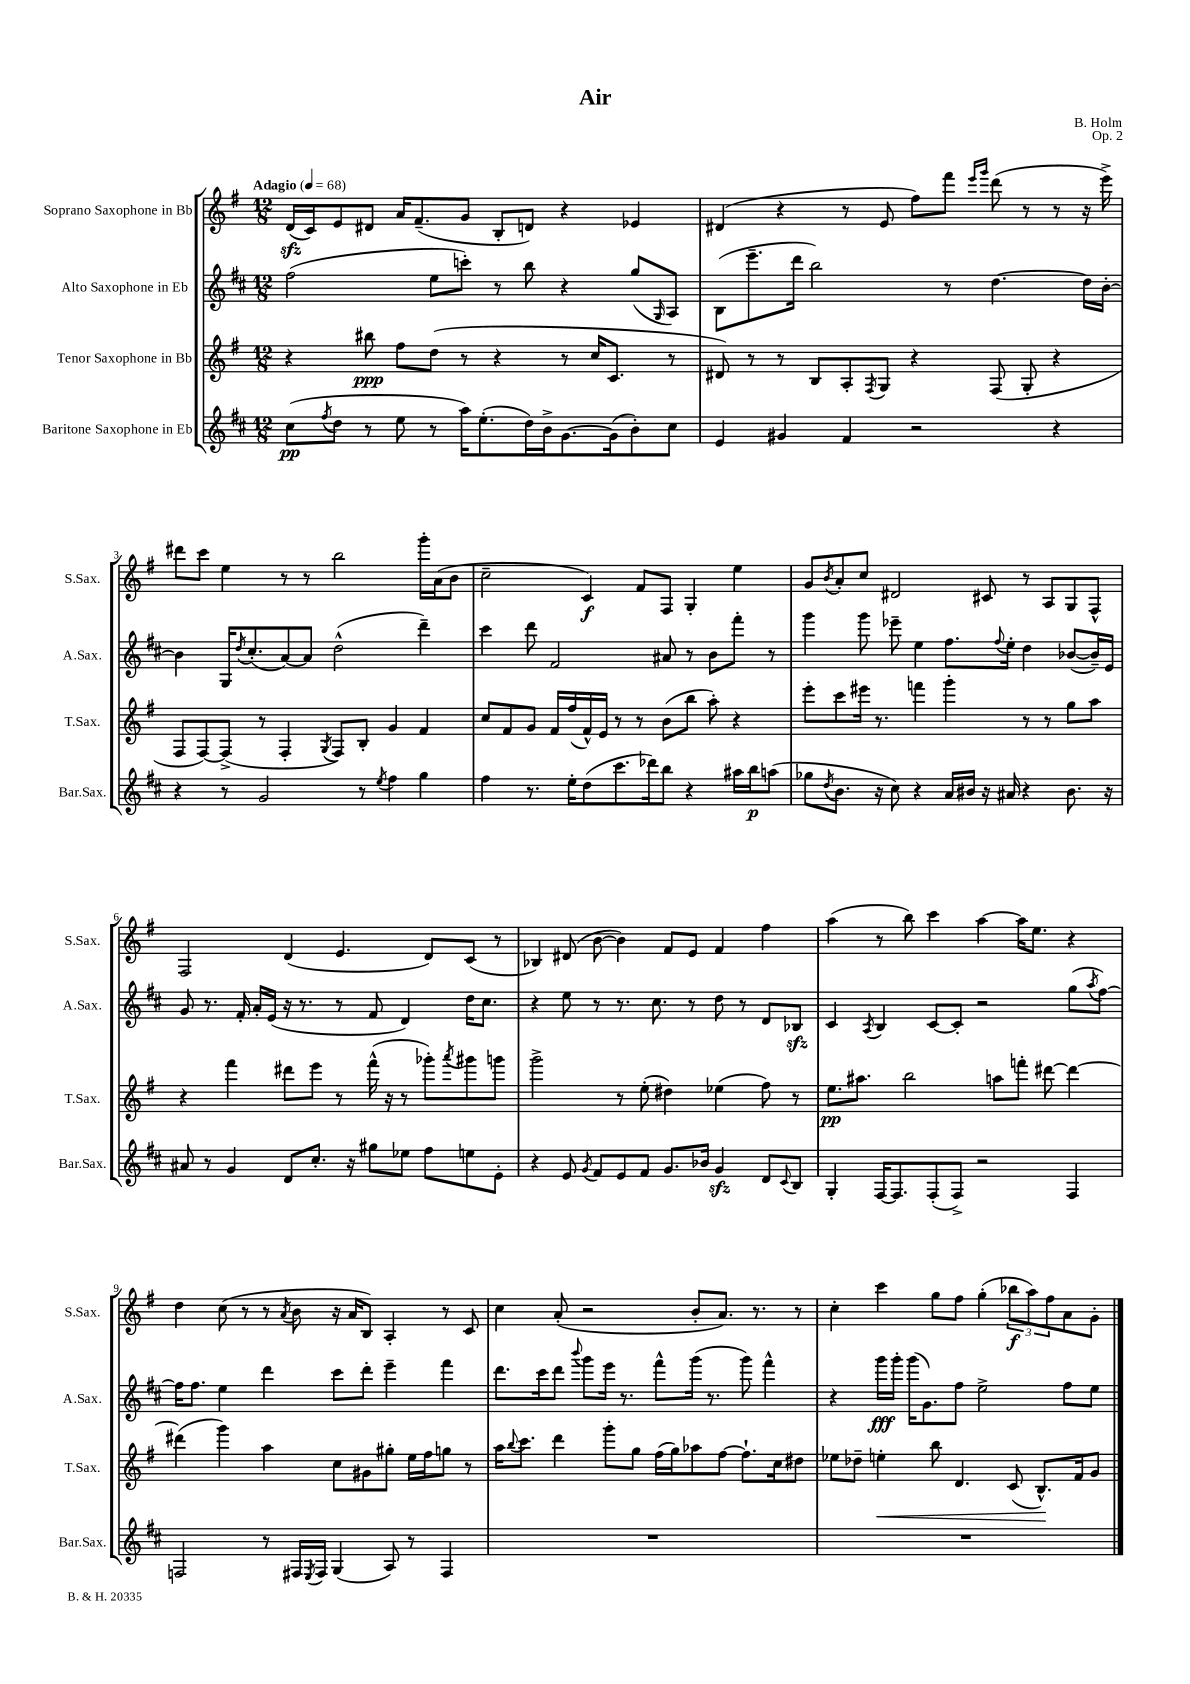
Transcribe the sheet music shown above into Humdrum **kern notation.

**kern	**dynam	**kern	**dynam	**kern	**dynam	**kern	**dynam
*part4	*part4	*part3	*part3	*part2	*part2	*part1	*part1
*staff4	*staff4	*staff3	*staff3	*staff2	*staff2	*staff1	*staff1
*I"Baritone Saxophone in Eb	*	*I"Tenor Saxophone in Bb	*	*I"Alto Saxophone in Eb	*	*I"Soprano Saxophone in Bb	*
*I'Bar.Sax.	*	*I'T.Sax.	*	*I'A.Sax.	*	*I'S.Sax.	*
*clefG2	*	*clefG2	*	*clefG2	*	*clefG2	*
*k[f#c#]	*	*k[f#]	*	*k[f#c#]	*	*k[f#]	*
*M12/8	*	*M12/8	*	*M12/8	*	*M12/8	*
*MM68	*	*MM68	*	*MM68	*	*MM68	*
=1	=1	=1	=1	=1	=1	=1	=1
!	!	!	!	!	!	!LO:TX:a:B:t=Adagio	!
(8cc#\L	pp	4r	.	(2ff#\	.	(16dzz/LL	.
.	.	.	.	.	.	16c/J)	.
8qff#/	.	.	.	.	.	.	.
8dd\J	.	.	.	.	.	8e/	.
8r	.	8bb#X\	ppp	.	.	8d#X/J	.
8ee\	.	8ff#\L	.	.	.	16a/KL	.
.	.	.	.	.	.	(8.f#~/	.
8r	.	(8dd\J	.	8ee\L	.	.	.
16aa\KL)	.	8r	.	8cccn'\J)	.	8g/J	.
(8.ee'\	.	.	.	.	.	.	.
.	.	4r	.	8r	.	8B'/L	.
16dd\L)	.	.	.	8bb\	.	8dn/J)	.
16b^\J	.	.	.	.	.	.	.
[8.g\	.	8r	.	4r	.	4r	.
.	.	16cc/KL	.	.	.	.	.
(16g\k]	.	8.c/J	.	.	.	.	.
8b'\)	.	.	.	(8gg/L	.	4e-X/	.
.	.	.	.	16qqG/	.	.	.
8cc#\J	.	8r	.	8A/J)	.	.	.
=2	=2	=2	=2	=2	=2	=2	=2
4e/	.	8d#X/)	.	(8B\L	.	(4d#X/	.
.	.	8r	.	8.eee~\	.	.	.
4g#X/	.	8r	.	.	.	4r	.
.	.	.	.	16ddd\Jk	.	.	.
.	.	8B/L	.	2bb\)	.	.	.
4f#/	.	8A'/	.	.	.	8r	.
.	.	8qF#/	.	.	.	.	.
.	.	8G/J	.	.	.	8e/	.
2r	.	4r	.	.	.	8ff#\L)	.
.	.	.	.	8r	.	8fff#\J	.
.	.	.	.	.	.	16qqeee/LL	.
.	.	.	.	.	.	16qqggg/JJ	.
.	.	(8F#/	.	[4.dd\	.	(8ddd\	.
.	.	8G'/	.	.	.	8r	.
4r	.	4r	.	.	.	8r	.
.	.	.	.	16dd\LL]	.	16r	.
.	.	.	.	[16b'\JJ	.	16eee^\)	.
!!LO:LB:g=z
=3	=3	=3	=3	=3	=3	=3	=3
4r	.	8F#/L	.	4b\]	.	8ddd#X\L	.
.	.	[8F#/)	.	.	.	8ccc\J	.
8r	.	(8F#^/J]	.	16G/KL	.	4ee\	.
.	.	.	.	8qdd/	.	.	.
.	.	.	.	(8.cc#'/	.	.	.
2g/	.	8r	.	.	.	.	.
.	.	4F#'/	.	[8a/)	.	8r	.
.	.	.	.	8a/J]	.	8r	.
.	.	8qG/	.	.	.	.	.
.	.	8F#/L)	.	(2dd^^\	.	2bb\	.
8r	.	8B'/J	.	.	.	.	.
8qee/	.	.	.	.	.	.	.
4ff#\	.	4g/	.	.	.	.	.
4gg\	.	4f#/	.	4ddd~\)	.	16ggg'\LL	.
.	.	.	.	.	.	(16a\J	.
.	.	.	.	.	.	8b\J	.
=4	=4	=4	=4	=4	=4	=4	=4
4ff#\	.	8cc/L	.	4ccc#\	.	2cc~\	.
.	.	8f#/	.	.	.	.	.
8.r	.	8g/J	.	8ddd\	.	.	.
.	.	16f#/LL	.	2f#/	.	.	.
16ee'\KL	.	(16ff#/	.	.	.	.	.
(8dd\	.	16f#^^/)	.	.	.	4c/)	f
.	.	16e/JJ	.	.	.	.	.
8.ccc#\	.	8r	.	.	.	.	.
.	.	8r	.	.	.	8f#/L	.
16ddd-X\k)	.	.	.	.	.	.	.
8bb\J	.	(8b\L	.	8a#X/	.	8F#/J	.
4r	.	8bb\J	.	8r	.	4G'/	.
.	.	8aa'\)	.	8b\L	.	.	.
16aa#X\LL	.	4r	.	8fff#'\J	.	4ee\	.
16bb\J	p	.	.	.	.	.	.
(8aan\J	.	.	.	8r	.	.	.
=5	=5	=5	=5	=5	=5	=5	=5
8gg-X\L	.	8eee'\L	.	4ggg\	.	8g/L	.
8qdd/	.	.	.	.	.	8qb/	.
8.b\J	.	8ccc\	.	.	.	8a'/	.
.	.	16eee#X\Jk	.	8ggg\	.	8cc/J	.
16r	.	8.r	.	.	.	.	.
8cc#\)	.	.	.	8eee-X~\	.	2d#X/	.
4r	.	4fffn\	.	4ee\	.	.	.
16a/LL	.	4ggg'\	.	8.ff#\L	.	.	.
16b#X/JJ	.	.	.	.	.	.	.
16r	.	.	.	.	.	8c#X/	.
.	.	.	.	8qqff#/	.	.	.
16a#X/	.	.	.	16ee'\Jk	.	.	.
4r	.	8r	.	4dd\	.	8r	.
.	.	8r	.	.	.	8A/L	.
8.b#\	.	8gg\L	.	([8b-X/L	.	8G/	.
.	.	8aa\J	.	16b-~/L])	.	8F#^^/J	.
16r	.	.	.	16e/JJ	.	.	.
!!LO:LB:g=z
=6	=6	=6	=6	=6	=6	=6	=6
8a#X/	.	4r	.	8g/	.	2F#/	.
8r	.	.	.	8.r	.	.	.
4g/	.	4fff#\	.	.	.	.	.
.	.	.	.	16f#'/	.	.	.
.	.	.	.	16a'/LL	.	.	.
.	.	.	.	(16e/JJ	.	.	.
8d/L	.	8ddd#X\L	.	16r	.	(4d/	.
.	.	.	.	8.r	.	.	.
8.cc#'/J	.	8eee\J	.	.	.	.	.
.	.	8r	.	8r	.	4.e/	.
16r	.	.	.	.	.	.	.
8gg#X\L	.	(16fff#^^\	.	8f#/	.	.	.
.	.	16r	.	.	.	.	.
8ee-X\J	.	8r	.	4d/)	.	.	.
8ff#\L	.	8ggg-X'\L)	.	.	.	8d/L)	.
.	.	8qaaa/	.	.	.	.	.
8een\	.	8ggg#X\	.	16dd\KL	.	(8c/J	.
.	.	.	.	8.cc#\J	.	.	.
8e'\J	.	8gggn\J	.	.	.	8r	.
=7	=7	=7	=7	=7	=7	=7	=7
4r	.	2ggg^\	.	4r	.	4B-X/)	.
8e/	.	.	.	8ee\	.	(8d#X/	.
8qg/	.	.	.	.	.	.	.
8f#/L	.	.	.	8r	.	[8b\	.
8e/	.	8r	.	8.r	.	4b\])	.
8f#/J	.	(8ee'\	.	.	.	.	.
.	.	.	.	8.cc#\	.	.	.
8.g/L	.	4dd#X\)	.	.	.	8f#/L	.
.	.	.	.	8r	.	8e/J	.
16b-X/Jk	.	.	.	.	.	.	.
4gzz/	.	(4ee-X\	.	8dd\	.	4f#/	.
.	.	.	.	8r	.	.	.
8d/L	.	8ff#\)	.	8d/L	.	4ff#\	.
8qqc#/	.	.	.	.	.	.	.
8B/J	.	8r	.	8B-Xzz/J	.	.	.
=8	=8	=8	=8	=8	=8	=8	=8
4G'/	.	8.ee\L	pp	4c#/	.	(4aa\	.
.	.	8.aa#X\J	.	.	.	.	.
.	.	.	.	8qA/	.	.	.
[16F#/KL	.	.	.	4B/	.	8r	.
8.F#/]	.	.	.	.	.	.	.
.	.	2bb\	.	.	.	8bb\)	.
(8F#'/	.	.	.	[8c#/L	.	4ccc\	.
8F#^/J)	.	.	.	8c#'/J]	.	.	.
2r	.	.	.	2r	.	[4aa\	.
.	.	8aan\L	.	.	.	.	.
.	.	8fffn'\J	.	.	.	16aa\KL]	.
.	.	.	.	.	.	8.ee\J	.
.	.	[8ddd#X\	.	.	.	.	.
4F#/	.	4ddd#\_	.	(8gg\L	.	4r	.
.	.	.	.	8qaa/	.	.	.
.	.	.	.	[8ff#\J)	.	.	.
!!LO:LB:g=z
=9	=9	=9	=9	=9	=9	=9	=9
2Fn/	.	(4ddd#X\]	.	16ff#\KL]	.	4dd\	.
.	.	.	.	8.ff#\J	.	.	.
.	.	4ggg\)	.	4ee\	.	(8cc\	.
.	.	.	.	.	.	8r	.
8r	.	4aa\	.	4ddd\	.	8r	.
.	.	.	.	.	.	8qa/	.
16F#X/LL	.	.	.	.	.	8b\	.
8qE/	.	.	.	.	.	.	.
16F#/JJ	.	.	.	.	.	.	.
(4G/	.	8cc\L	.	8ccc#\L	.	16r	.
.	.	.	.	.	.	16a/KL	.
.	.	8g#X\	.	8ddd'\J	.	8B/J)	.
8A/)	.	8gg#X'\J	.	4eee~\	.	4A'/	.
8r	.	16ee\LL	.	.	.	.	.
.	.	16ff#\J	.	.	.	.	.
4F#/	.	8ggn\J	.	4fff#\	.	8r	.
.	.	8r	.	.	.	8c/	.
=10	=10	=10	=10	=10	=10	=10	=10
1.r	.	16aa\KL	.	8.ddd\L	.	4cc\	.
.	.	8qqbb/	.	.	.	.	.
.	.	8.ccc\J	.	.	.	.	.
.	.	.	.	16ccc#\k	.	.	.
.	.	4ddd\	.	8ddd\J	.	(8a'/	.
.	.	.	.	8qqbbb/	.	.	.
.	.	.	.	8ggg\L	.	2r	.
.	.	8ggg'\L	.	16eee\Jk	.	.	.
.	.	.	.	8.r	.	.	.
.	.	8gg\J	.	.	.	.	.
.	.	(16ff#\LL	.	8fff#^^\L	.	.	.
.	.	16gg\J)	.	.	.	.	.
.	.	8aa-X\	.	(16ggg\Jk	.	8b'/L	.
.	.	.	.	8.r	.	.	.
.	.	[8ff#\J	.	.	.	8.a/J)	.
.	.	8.ff#`\L]	.	8ggg\)	.	.	.
.	.	.	.	.	.	8.r	.
.	.	.	.	4fff#^^\	.	.	.
.	.	16cc\k	.	.	.	.	.
.	.	8dd#X\J	.	.	.	8r	.
=11	=11	=11	=11	=11	=11	=11	=11
1.r	.	8ee-X\L	.	4r	.	4cc'\	.
.	.	8dd-X~\J	.	.	.	.	.
!	!	!	!LO:HP:b	!	!	!	!
.	.	4een'\	<	16ggg\LL	fff	4ccc\	.
.	.	.	.	16ggg'\JJ	.	.	.
.	.	.	.	(16ggg\KL	.	.	.
.	.	.	.	8.g\)	.	.	.
.	.	8bb\	.	.	.	8gg\L	.
.	.	4.d/	.	8ff#\J	.	8ff#\J	.
.	.	.	.	2ee^\	.	(4gg'\	.
.	.	(8c/	.	.	.	12bb-X\L	f
.	.	.	.	.	.	12aa\)	.
.	.	8.B^^/L)	.	.	.	.	.
.	.	.	.	.	.	12ff#\	.
.	.	.	.	8ff#\L	.	8a\	.
.	.	16f#/k	[	.	.	.	.
.	.	8g/J	.	8ee\J	.	8g'\J	.
==	==	==	==	==	==	==	==
*-	*-	*-	*-	*-	*-	*-	*-
